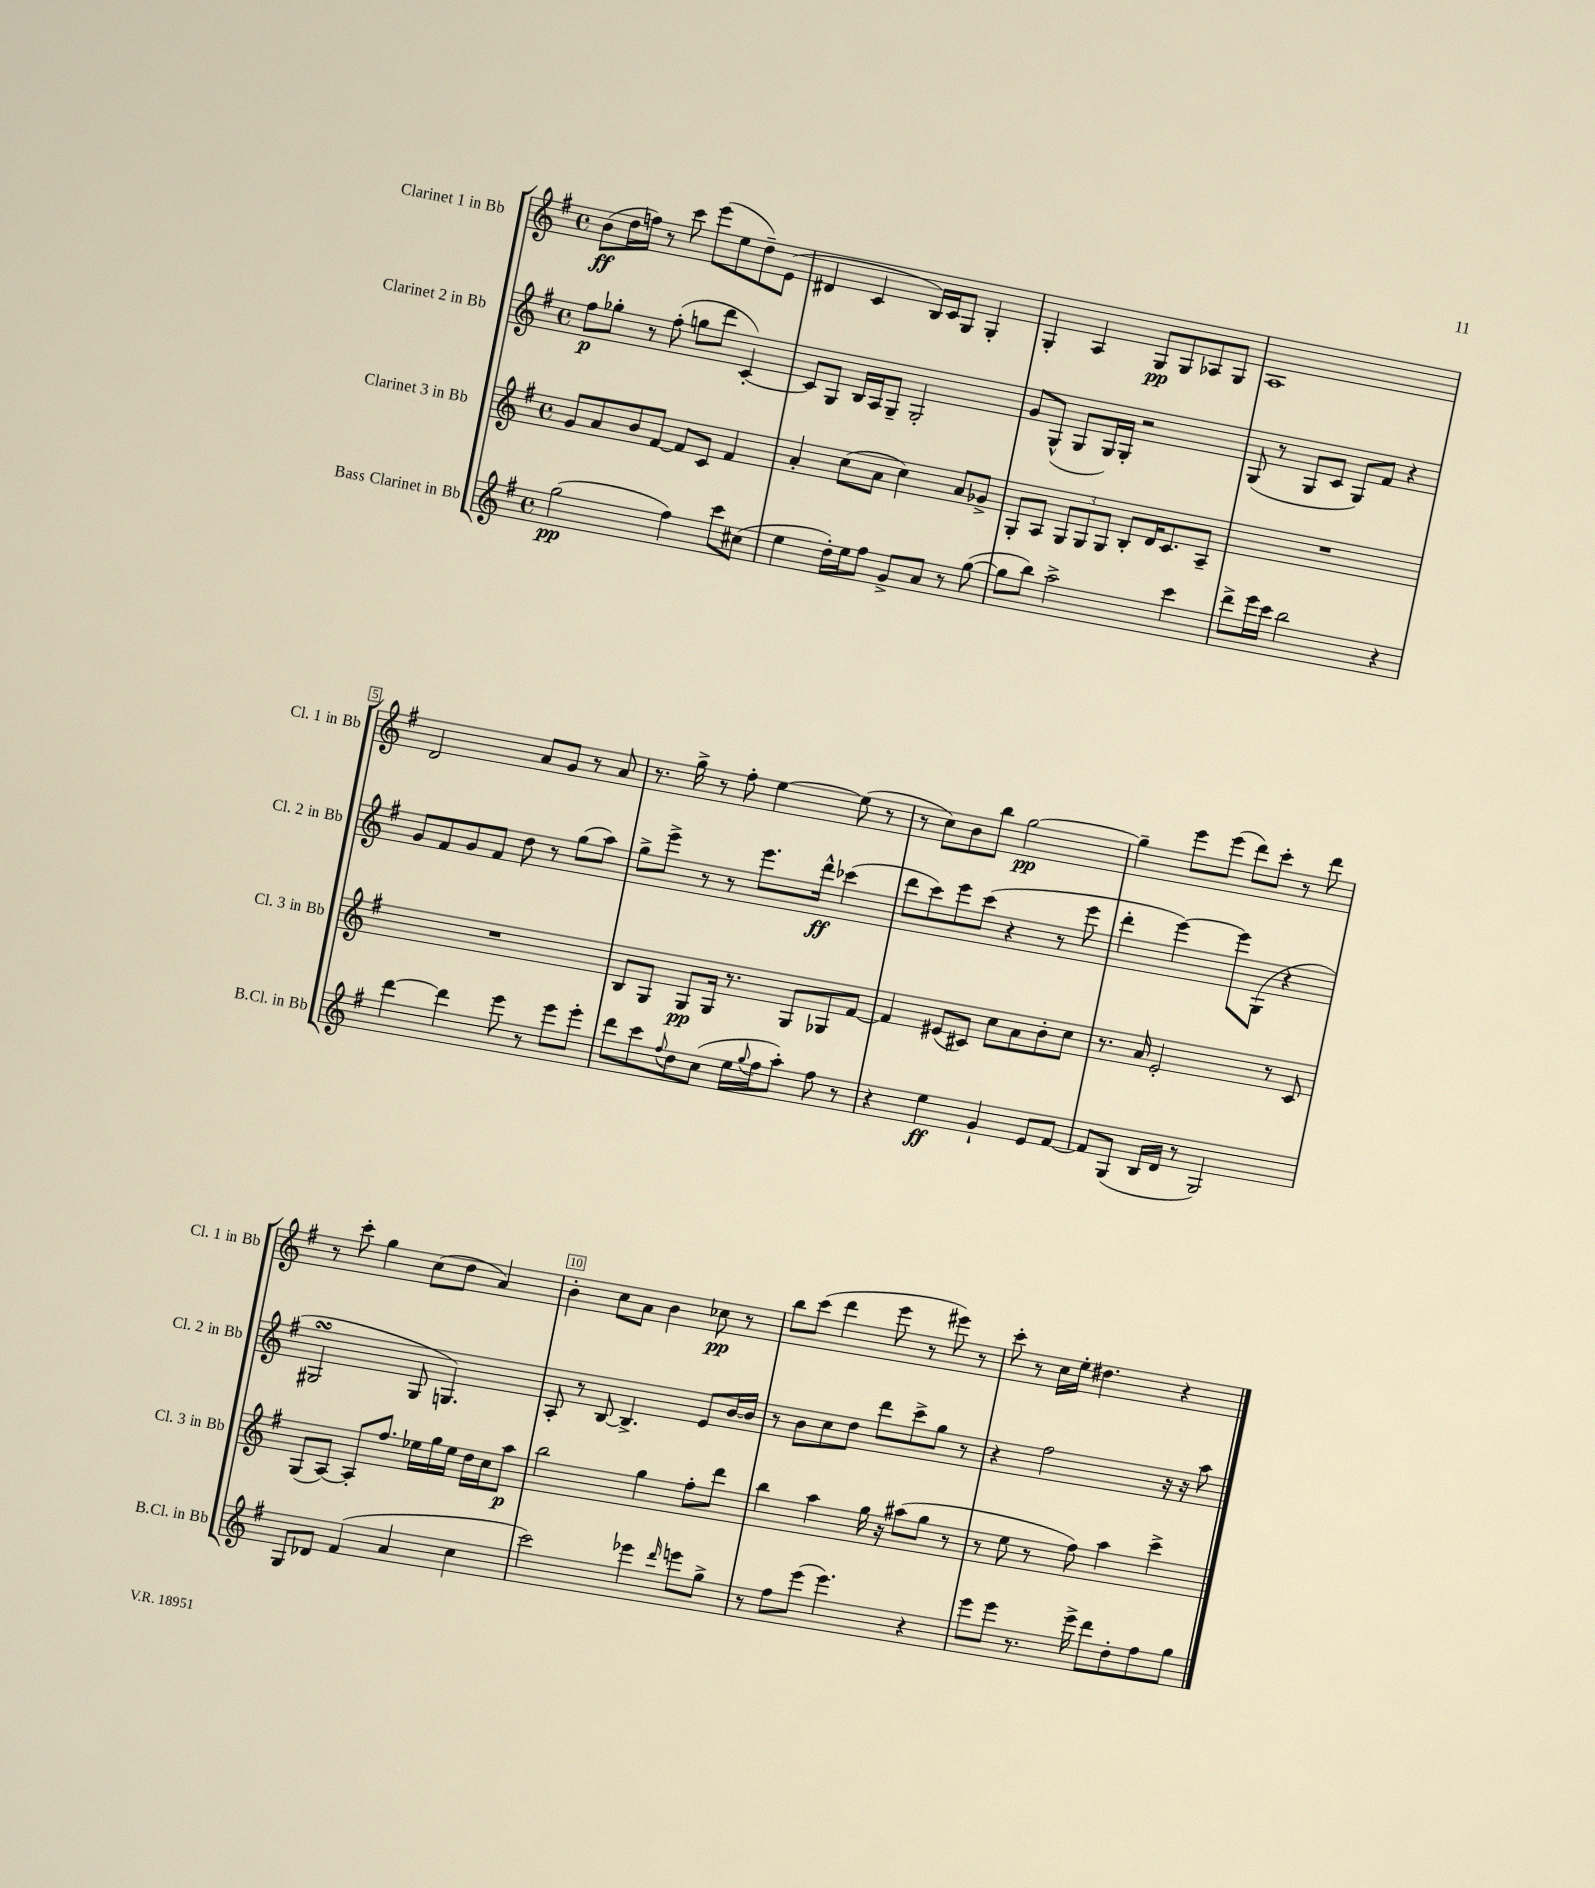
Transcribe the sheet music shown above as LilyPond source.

<<
\new StaffGroup <<
\new Staff = "s0" \with { instrumentName = "Clarinet 1 in Bb" shortInstrumentName = "Cl. 1 in Bb" } {
    \clef treble \key g \major \defaultTimeSignature \time 4/4
    b'8\ff( d''16 f''16) r8 c'''8 e'''8( e''8 d''8--) e'8( |
    dis'4 c'4 b16) c'16 g8 g4-. |
    g4-. a4 g8\pp g8 aes8 g8 |
    a1 |
    d'2 a'8 g'8 r8 a'8 |
    r8. g''16-> r8 fis''8-. e''4~ e''8( r8 |
    r8 c''8) b'8 b''8 g''2~\pp |
    g''4-- e'''8 e'''8( d'''8) c'''8-. r8 d'''8 |
    r8 c'''8-. g''4 c''8( d''8 a'4) |
    b'4-. c''8 a'8 b'4 ces''8\pp r8 |
    b''8 c'''8( d'''4 e'''8 r8 eis'''8) r8 |
    c'''8-. r8 c''16 e''16-. dis''4. r4 \bar "|." |
}
\new Staff = "s1" \with { instrumentName = "Clarinet 2 in Bb" shortInstrumentName = "Cl. 2 in Bb" } {
    \clef treble \key g \major \defaultTimeSignature \time 4/4
    fis''8\p ges''8-. r8 fis''8-.( g''8 d'''8 c'4~-.) |
    c'8 g8 b16 a16 g8-- g2-. |
    g'8 g8-^( g8 g16) g16-. r2 |
    g8( r8 g8 c'8 g8) fis'8 r4 |
    g'8 fis'8 g'8 fis'8 d''8 r8 g''8( a''8) |
    g''8-> e'''8-> r8 r8 e'''8. d'''16-^\ff ces'''4( |
    d'''8 c'''8) e'''8 c'''8( r4 r8 e'''8 |
    d'''4-. e'''4~) e'''8 g8( r4 |
    gis2\turn gis8 g4.) |
    a8-. r8 b8~ b4.-> e'8 b'16~ b'16 |
    r8 b'8 c''8 d''8 d'''8 c'''8-> g''8 r8 |
    r4 fis''2 r16 r16 a''8 \bar "|." |
}
\new Staff = "s2" \with { instrumentName = "Clarinet 3 in Bb" shortInstrumentName = "Cl. 3 in Bb" } {
    \clef treble \key g \major \defaultTimeSignature \time 4/4
    g'8 a'8 b'8 fis'8~ fis'8 c'8 fis'4 |
    a'4-. c''8( a'8 c''4) a'8 ges'8-> |
    g8-. a8 \tuplet 3/2 { g8 g8 g8 } b8-. d'16 c'8. a8-- |
    R1 |
    R1 |
    b8 g8 g8\pp g16 r8. g8 ges8 fis'8~ |
    fis'4 eis'8( cis'8) c''8 a'8 b'8-. c''8 |
    r8. a'16 e'2-. r8 c'8 |
    g8( a8~) a8-. fis''8. ees''16 g''16 ees''16 d''16 c''16 a''8\p |
    b''2 g''4 fis''8-. d'''8 |
    b''4 a''4 g''16 r16 ais''8( g''8 r8 |
    r8 e''8 r8 fis''8) a''4 c'''4-> \bar "|." |
}
\new Staff = "s3" \with { instrumentName = "Bass Clarinet in Bb" shortInstrumentName = "B.Cl. in Bb" } {
    \clef treble \key g \major \defaultTimeSignature \time 4/4
    g''2\pp( fis''4) c'''8 cis''8( |
    e''4 d''16-.) e''16 fis''8 g'8-> a'8 r8 g''8~( |
    g''8 b''8) a''2-> c'''4 |
    d'''8-> e'''16 c'''16 b''2 r4 |
    d'''4~ d'''4 e'''8 r8 e'''8 e'''8-. |
    d'''8 c'''8 \appoggiatura { fis''8 } d''8 c''8( e''16 \appoggiatura { g''8 } fis''16 a''8-.) fis''8 r8 |
    r4 e''4\ff g'4-! e'8 fis'8~ |
    fis'8 g8( b16 d'16 r8 g2) |
    g8 des'8 fis'4( a'4 c''4 |
    c'''2) ees'''4 \grace { d'''16 } e'''8 g''8-> |
    r8 fis''8 e'''8( e'''4.) r4 |
    e'''8 e'''8 r8. e'''16-> d'''8 d''8-. fis''8 g''8 \bar "|." |
}
>>
>>
\layout { \context { \Score \override BarNumber.break-visibility = ##(#f #t #t) barNumberVisibility = #(every-nth-bar-number-visible 5) \override BarNumber.stencil = #(make-stencil-boxer 0.1 0.3 ly:text-interface::print) } }
